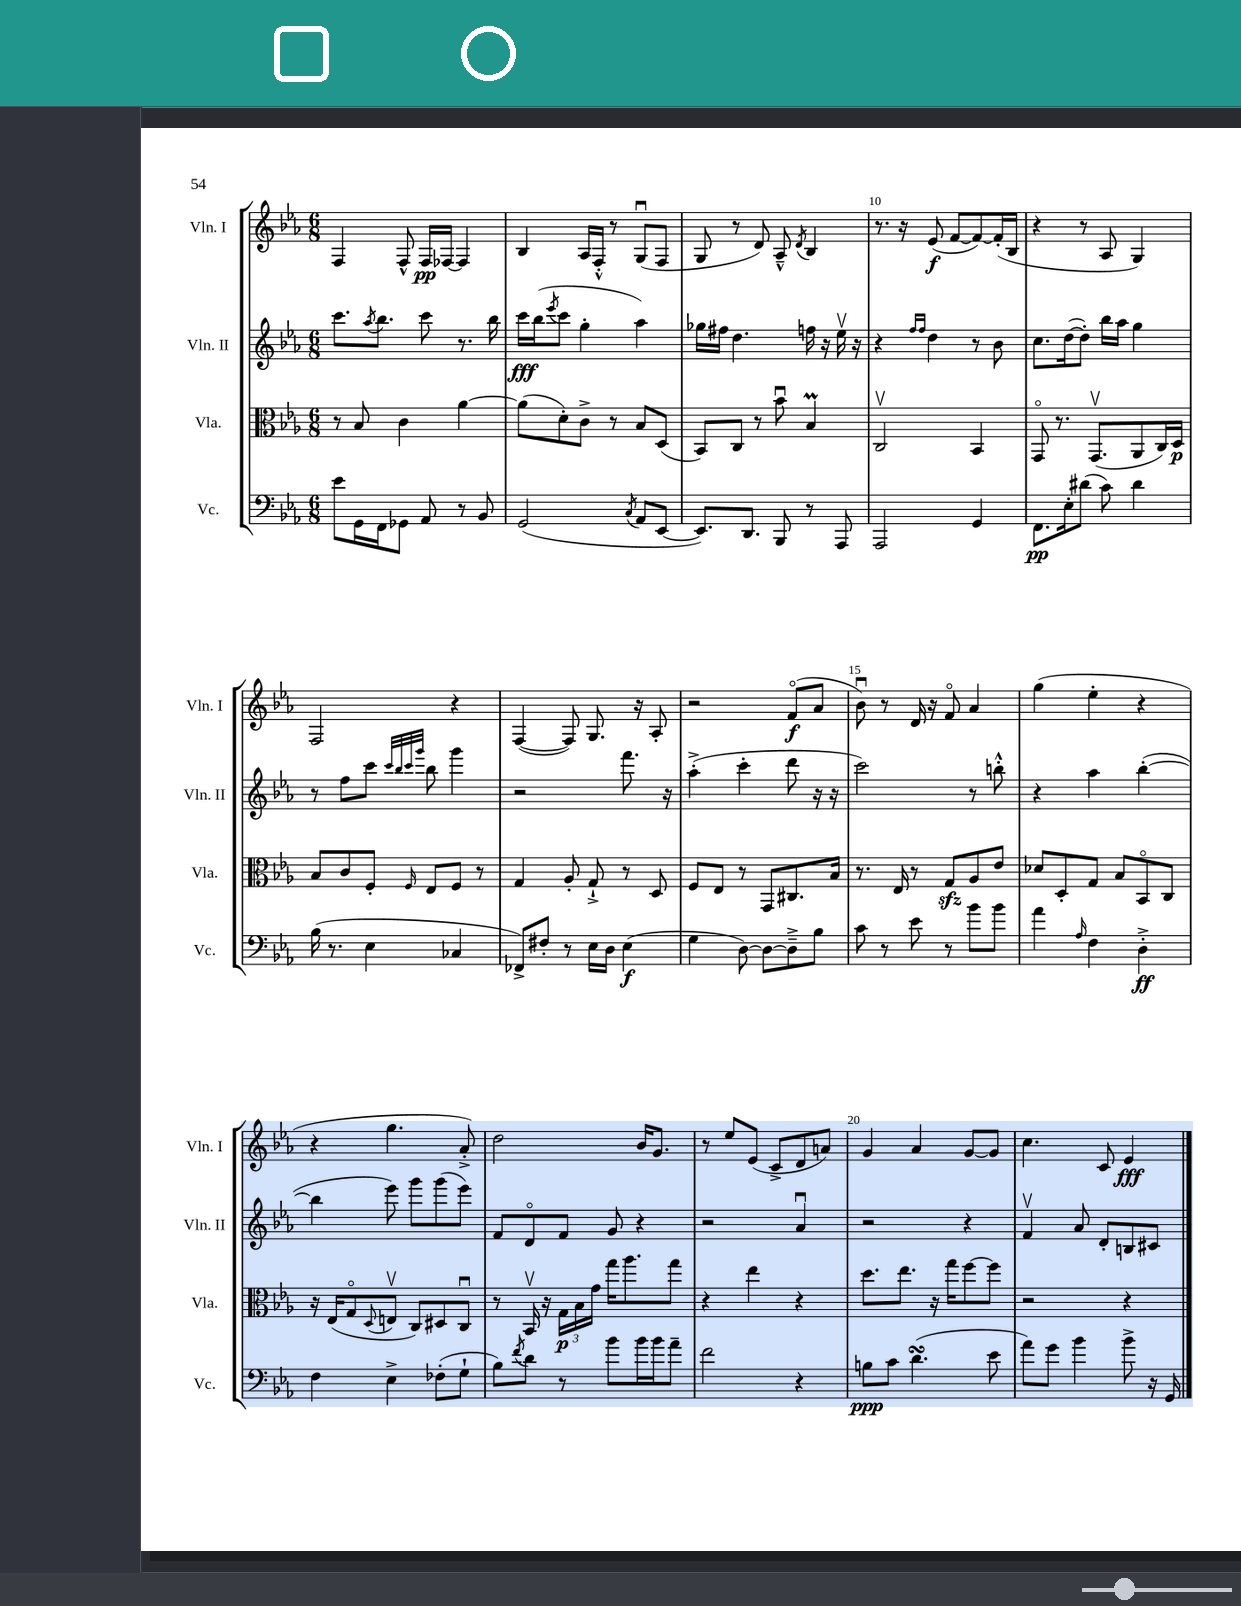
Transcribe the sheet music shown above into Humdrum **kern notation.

**kern	**dynam	**kern	**dynam	**kern	**dynam	**kern	**dynam
*part4	*part4	*part3	*part3	*part2	*part2	*part1	*part1
*staff4	*staff4	*staff3	*staff3	*staff2	*staff2	*staff1	*staff1
*I"Vc.	*	*I"Vla.	*	*I"Vln. II	*	*I"Vln. I	*
*I'Vc.	*	*I'Vla.	*	*I'Vln. II	*	*I'Vln. I	*
*clefF4	*	*clefC3	*	*clefG2	*	*clefG2	*
*k[b-e-a-]	*	*k[b-e-a-]	*	*k[b-e-a-]	*	*k[b-e-a-]	*
*M6/8	*	*M6/8	*	*M6/8	*	*M6/8	*
=7	=7	=7	=7	=7	=7	=7	=7
8e-\L	.	8r	.	8.ccc\L	.	4F/	.
16GG\L	.	8B-/	.	.	.	.	.
.	.	.	.	8qaa-/	.	.	.
16FF\J	.	.	.	8.bb-\J	.	.	.
8GG-X\J	.	4c\	.	.	.	8F^^/	.
8AA-/	.	.	.	8ccc\	.	16F/LL	pp
.	.	.	.	.	.	[16F-X/JJ	.
8r	.	[4a-\	.	8.r	.	4F-/]	.
8BB-/	.	.	.	.	.	.	.
.	.	.	.	16bb-\	.	.	.
=8	=8	=8	=8	=8	=8	=8	=8
(2GG/	.	(8a-\L]	.	16ccc\LL	fff	4B-/	.
.	.	.	.	(16bb-\J	.	.	.
.	.	.	.	8qeee-/	.	.	.
.	.	8d'\)	.	8ccc\J	.	.	.
.	.	8c^\J	.	4gg'\	.	16A-/LL	.
.	.	.	.	.	.	16F'^^/JJ	.
.	.	8r	.	.	.	8r	.
8qC/	.	.	.	.	.	.	.
8AA-/L	.	8B-/L	.	4aa-\)	.	(8Gu/L	.
[8EE-/J	.	(8D/J	.	.	.	8F/J	.
=9	=9	=9	=9	=9	=9	=9	=9
8.EE-/L])	.	8BB-/L)	.	16gg-X\LL	.	8G/	.
.	.	.	.	16ff#X\JJ	.	.	.
.	.	8C/J	.	4.dd\	.	8r	.
8.DD/J	.	.	.	.	.	.	.
.	.	8r	.	.	.	8d/)	.
8BBB-/	.	8b-u\	.	.	.	8A-~^^/	.
.	.	.	.	.	.	8qd/	.
8r	.	4B-M/	.	16ffn\	.	4B-/	.
.	.	.	.	16r	.	.	.
8AAA-/	.	.	.	16ee-v\	.	.	.
.	.	.	.	16r	.	.	.
=10	=10	=10	=10	=10	=10	=10	=10
2AAA-/	.	2Cv/	.	4r	.	8.r	.
.	.	.	.	.	.	16r	.
.	.	.	.	16qqff/LL	.	.	.
.	.	.	.	16qqff/JJ	.	.	.
.	.	.	.	4dd\	.	(8e-/	f
.	.	.	.	.	.	[8f/L	.
4GG/	.	4BB-/	.	8r	.	8f/_)	.
.	.	.	.	8b-\	.	(16f'/L]	.
.	.	.	.	.	.	16B-/JJ	.
=11	=11	=11	=11	=11	=11	=11	=11
8.FF\L	pp	8GG/	.	8.cc\L	.	4r	.
.	.	8.r	.	.	.	.	.
16E-'\k	.	.	.	([16dd\k	.	.	.
(8d#X\J	.	.	.	8dd'\J])	.	8r	.
.	.	(8.GGv/L	.	.	.	.	.
8c\)	.	.	.	16bb-\LL	.	8A-/	.
.	.	.	.	16aa-\JJ	.	.	.
4d#\	.	8AA-/	.	4gg\	.	4G/)	.
.	.	16C/L)	.	.	.	.	.
.	.	16D/JJ	p	.	.	.	.
!!LO:LB:g=z
=12	=12	=12	=12	=12	=12	=12	=12
(16B-\	.	8B-/L	.	8r	.	2F/	.
8.r	.	.	.	.	.	.	.
.	.	8c/	.	8ff\L	.	.	.
4E-\	.	8F'/J	.	8ccc\J	.	.	.
.	.	.	.	32qqccc/LLL	.	.	.
.	.	.	.	32qqbb-/	.	.	.
.	.	.	.	32qqccc/	.	.	.
.	.	16qqF/	.	32qqggg/JJJ	.	.	.
.	.	8E-/L	.	8bb-\	.	.	.
4C-X/	.	8F/J	.	4ggg\	.	4r	.
.	.	8r	.	.	.	.	.
=13	=13	=13	=13	=13	=13	=13	=13
8FF-X^/L)	.	4G/	.	2r	.	([4F/	.
8F#X'/J	.	.	.	.	.	.	.
8r	.	8A-'/	.	.	.	8F/])	.
16E-\LL	.	8G`^/	.	.	.	8.G/	.
16D\JJ	.	.	.	.	.	.	.
(4E-\	f	8r	.	8.fff\	.	.	.
.	.	.	.	.	.	16r	.
.	.	8D/	.	.	.	8A-'/	.
.	.	.	.	16r	.	.	.
=14	=14	=14	=14	=14	=14	=14	=14
4G\	.	8F/L	.	(4aa-'^\	.	2r	.
.	.	8E-/J	.	.	.	.	.
[8D\)	.	8r	.	4ccc'\	.	.	.
8D\L_	.	8GG/L	.	.	.	.	.
8D~^\]	.	8.C#X/	.	8ddd\	.	(8f/L	f
8B-\J	.	.	.	16r	.	8a-/J	.
.	.	16B-/Jk	.	16r	.	.	.
=15	=15	=15	=15	=15	=15	=15	=15
8c\	.	8.r	.	2ccc\)	.	8b-u\)	.
8r	.	.	.	.	.	8r	.
.	.	16E-/	.	.	.	.	.
8e-\	.	8r	.	.	.	16d/	.
.	.	.	.	.	.	16r	.
8r	.	8Gzz/L	.	.	.	8f/	.
8b-\L	.	8A-/	.	8r	.	4a-/	.
8b-\J	.	8e-/J	.	8bbn'^^\	.	.	.
=16	=16	=16	=16	=16	=16	=16	=16
4a-\	.	8d-X/L	.	4r	.	(4gg\	.
.	.	8D'/	.	.	.	.	.
16qqA-/	.	.	.	.	.	.	.
4F\	.	8G/J	.	4aa-\	.	4ee-'\	.
.	.	8B-/L	.	.	.	.	.
4D'^\	ff	8BB-/	.	([4bb-'\	.	4r	.
.	.	8C/J	.	.	.	.	.
!!LO:LB:g=z
=17	=17	=17	=17	=17	=17	=17	=17
4F\	.	16r	.	4bb-\]	.	4r	.
.	.	(16E-/KL	.	.	.	.	.
.	.	8G/	.	.	.	.	.
.	.	8qqD/	.	.	.	.	.
4E-^\	.	8Env/J	.	8eee-\)	.	4.gg\	.
.	.	8C/L)	.	8ggg\L	.	.	.
(8F-X'\L	.	8D#X/	.	(8ggg\	.	.	.
8G`\J	.	8Cu/J	.	8eee-\J)	.	8a-'^/)	.
=18	=18	=18	=18	=18	=18	=18	=18
8B-\L)	.	8r	.	8f/L	.	2dd\	.
8qf/	.	.	.	.	.	.	.
8d\J	.	16BB-v/	.	8d/	.	.	.
.	.	16r	.	.	.	.	.
8r	.	24G\LL	p	8f/J	.	.	.
.	.	24B-\	.	.	.	.	.
.	.	24g\JJ	.	.	.	.	.
8b-\L	.	16gg\KL	.	8g/	.	.	.
.	.	8.aa-\	.	.	.	.	.
16b-\L	.	.	.	4r	.	16b-/KL	.
16b-\J	.	.	.	.	.	8.g/J	.
8a-~\J	.	8gg\J	.	.	.	.	.
=19	=19	=19	=19	=19	=19	=19	=19
2f\	.	4r	.	2r	.	8r	.
.	.	.	.	.	.	8ee-/L	.
.	.	4ee-\	.	.	.	(8e-/J	.
.	.	.	.	.	.	8c^/L	.
4r	.	4r	.	4a-u/	.	8d/	.
.	.	.	.	.	.	8an/J)	.
=20	=20	=20	=20	=20	=20	=20	=20
8Bn\L	ppp	8.dd\L	.	2r	.	4g/	.
8c\J	.	.	.	.	.	.	.
.	.	8.ee-\J	.	.	.	.	.
(4.dsSsS\	.	.	.	.	.	4a-/	.
.	.	16r	.	.	.	.	.
.	.	16gg\KL	.	.	.	.	.
.	.	[8ff\	.	4r	.	[8g/L	.
8e-\	.	8ff\J]	.	.	.	8g/J]	.
=21	=21	=21	=21	=21	=21	=21	=21
8a-\L)	.	2r	.	4fv/	.	4.cc\	.
8g\J	.	.	.	.	.	.	.
4b-\	.	.	.	8a-/	.	.	.
.	.	.	.	8d'/L	.	8c/	.
8b-^\	.	4r	.	8Bn/	.	4e-/	fff
16r	.	.	.	8c#X/J	.	.	.
16GG/	.	.	.	.	.	.	.
==	==	==	==	==	==	==	==
*-	*-	*-	*-	*-	*-	*-	*-
